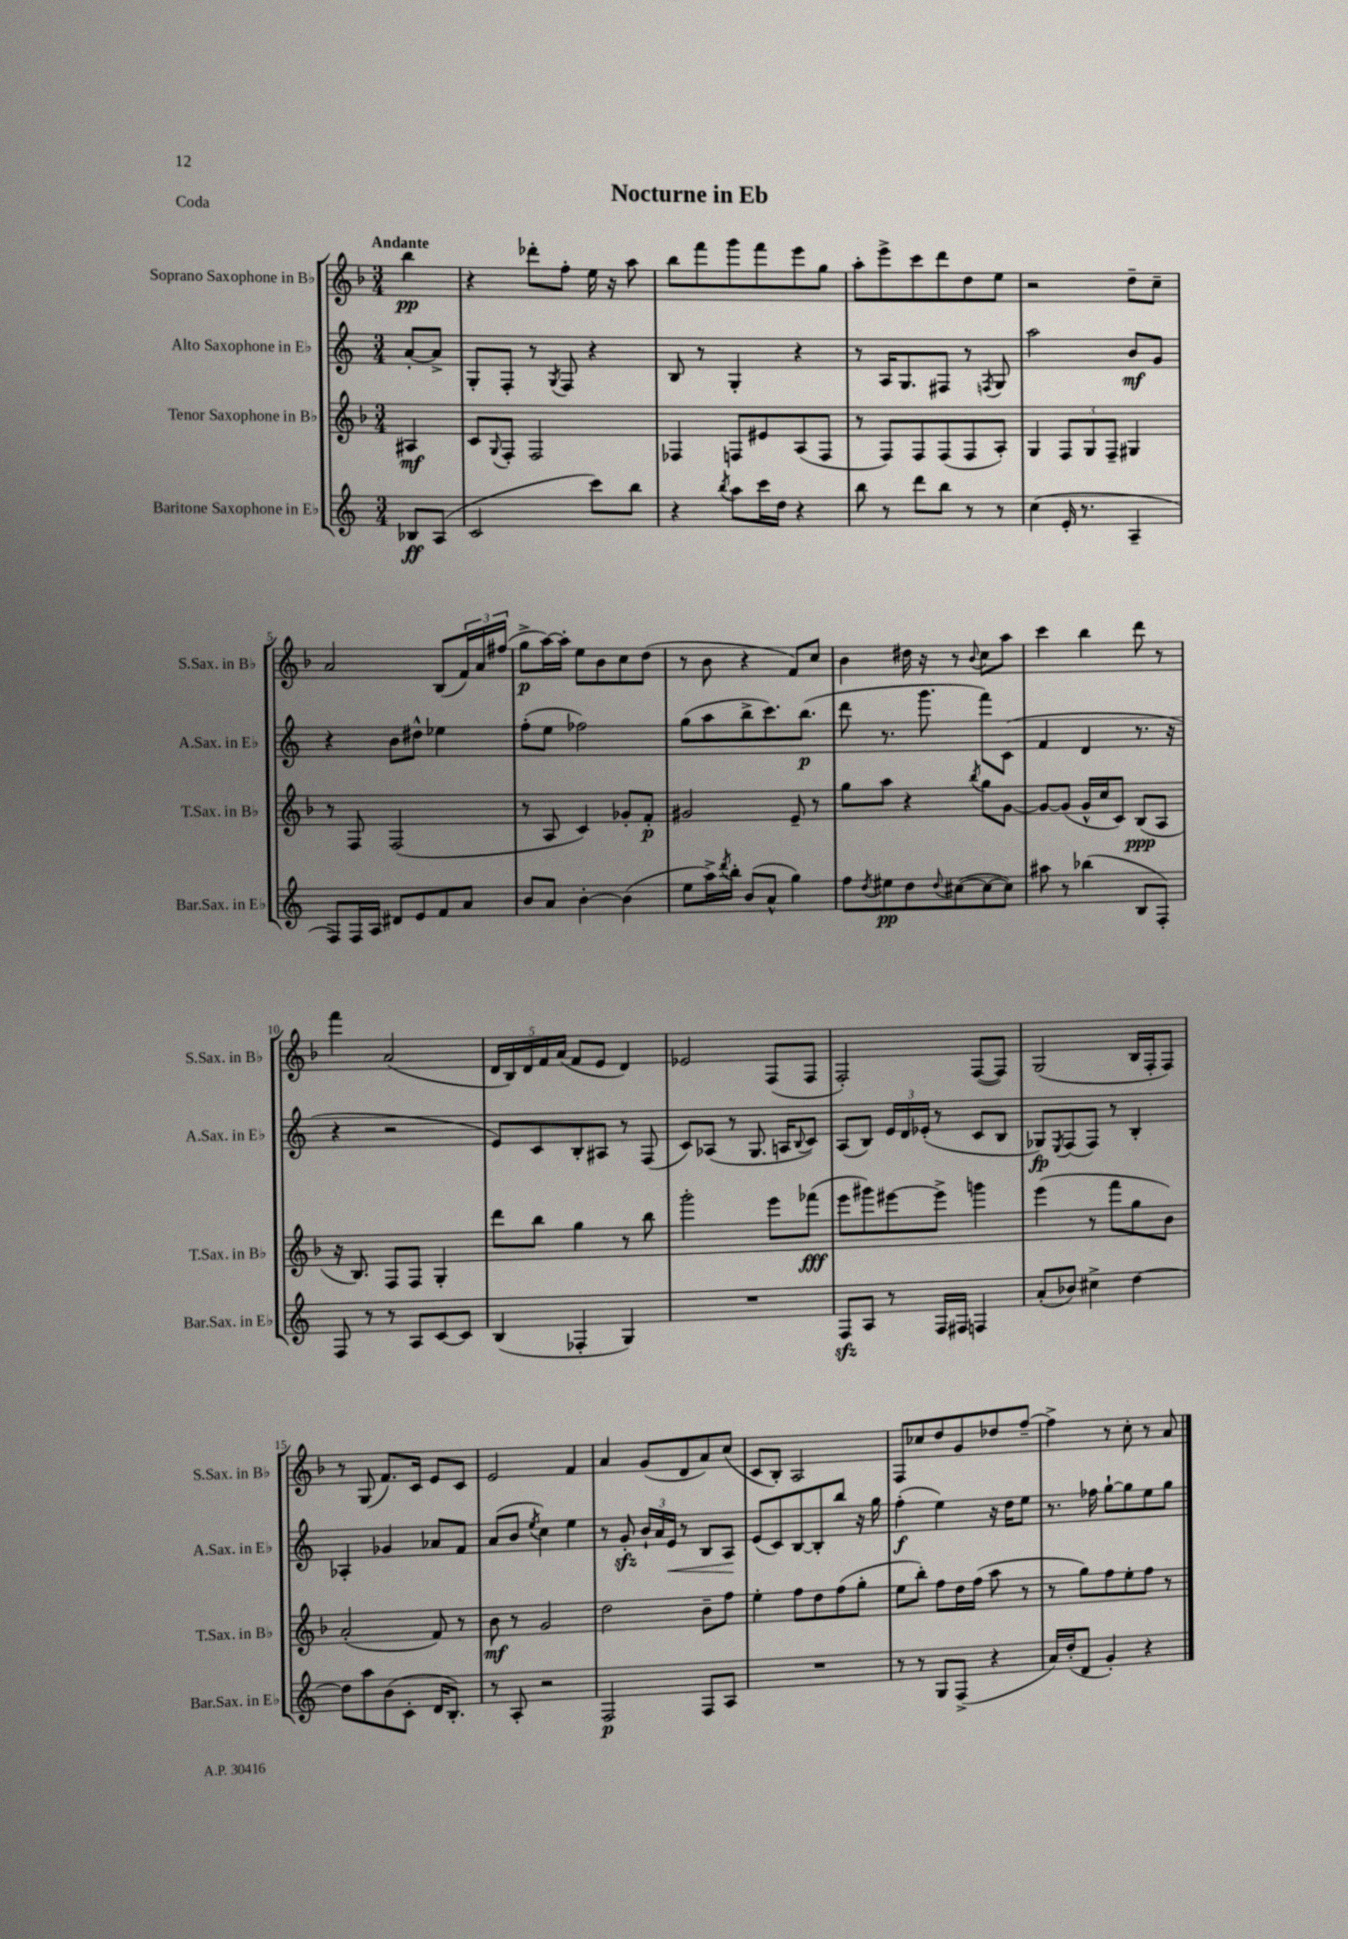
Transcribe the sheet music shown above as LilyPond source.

\header { title = "Nocturne in Eb" piece = "Coda" }
<<
\new StaffGroup <<
\new Staff = "s0" \with { instrumentName = "Soprano Saxophone in Bb" shortInstrumentName = "S.Sax. in Bb" } {
    \clef treble \key f \major \numericTimeSignature \time 3/4 \partial 4 \tempo "Andante"
    bes''4\pp |
    r4 des'''8-. f''8-. e''16 r16 a''8 |
    bes''8 f'''8 g'''8 f'''8 e'''8 g''8 |
    a''8-. e'''8-> c'''8 d'''8 d''8 e''8 |
    r2 d''8-- c''8-- |
    a'2 bes8( \tuplet 3/2 { f'16) a'16 fis''16( } |
    g''8->\p a''16~) a''16-. e''8 bes'8 c''8 d''8( |
    r8 bes'8 r4 f'8) c''8 |
    bes'4 dis''16 r16 r8 \appoggiatura { bes'8 } c''8 a''8 |
    c'''4 bes''4 d'''8 r8 |
    f'''4 a'2( |
    \tuplet 5/4 { d'16 bes16) d'16 f'16 a'16( } f'8 e'8 d'4) |
    ees'2 f8( f8 |
    f2-.) f8~( f8) |
    g2( bes16 f16-. f8) |
    r8 g8( f'8.) c'16 e'8 c'8 |
    e'2 f'4 |
    a'4 g'8( d'8 a'8) c''8( |
    c'8 bes8-.) a2 |
    f8 ces''8 d''8 g'8 des''8 f''8~-- |
    f''4-> r8 c''8-. r8 a'8 \bar "|." |
}
\new Staff = "s1" \with { instrumentName = "Alto Saxophone in Eb" shortInstrumentName = "A.Sax. in Eb" } {
    \clef treble \key c \major \numericTimeSignature \time 3/4 \partial 4
    a'8~-. a'8-> |
    g8-. f8-. r8 \acciaccatura { g8 } f8 r4 |
    b8 r8 g4-. r4 |
    r8 a16 g8. fis8 r8 \acciaccatura { f8 } g8 |
    a''2 b'8\mf g'8 |
    r4 b'8 dis''8-^ ees''4 |
    f''8-.( e''8 fes''2) |
    g''8( a''8 b''8-> c'''8.) b''8.\p( |
    d'''8 r8. g'''8. f'''8) c'8( |
    f'4 d'4 r8. r16 |
    r4 r2 |
    e'8) c'8 b8-. ais8 r8 f8( |
    c'8) aes8( r8 g8. a16 \appoggiatura { b8 } c'8) |
    a8( b8) \tuplet 3/2 { e'16 d'16 ees'16-.( } r8 c'8 b8 |
    ges8\fp) \acciaccatura { e8 } f8( f8) r8 b4-. |
    aes4-. ges'4 aes'8 f'8 |
    a'8( b'8 \acciaccatura { e''8 } c''4) e''4 |
    r8 g'8-.\sfz \tuplet 3/2 { b'16-! a'16 e'16\< } r8 b8 a8\! |
    e'8( c'8) b8~ b8-. b''8 r16 g''16 |
    f''4-.\f( e''4) r16 d''16 e''8 |
    r8. fes''16 g''8~-! g''8 e''8 g''8 \bar "|." |
}
\new Staff = "s2" \with { instrumentName = "Tenor Saxophone in Bb" shortInstrumentName = "T.Sax. in Bb" } {
    \clef treble \key f \major \numericTimeSignature \time 3/4 \partial 4
    ais4\mf |
    c'8 \appoggiatura { g8 } f8-. f2 |
    fes4 f8 eis'8 a8( f8 |
    r8 f8) f8 f8( f8 a8-.) |
    g4 \tuplet 3/2 { f8 g8 f8-- } gis4 |
    r8 f8 f2( |
    r8 a8 c'4) ges'8-. f'8-.\p |
    gis'2 e'8-- r8 |
    g''8 a''8 r4 \acciaccatura { bes''8 } g''8 g'8~ |
    g'8~ g'8( g'16-^ c''16 c'8) bes8\ppp( a8 |
    r16 bes8.) f8 f8 g4-. |
    d'''8 bes''8 g''4 r8 bes''8 |
    g'''2-. e'''8 fes'''8\fff( |
    e'''8 gis'''8) eis'''8~ eis'''8-> g'''4 |
    e'''4( r8 f'''8 g''8 bes'8) |
    a'2-.( f'8) r8 |
    bes'8\mf r8 g'2 |
    d''2 bes'8-- f''8 |
    e''4-. f''8 d''8 f''8( g''8-. |
    e''8 bes''8-.) f''8 d''16 f''16( a''8 r8 |
    r8 g''8) f''8 e''8-. f''8 r8 \bar "|." |
}
\new Staff = "s3" \with { instrumentName = "Baritone Saxophone in Eb" shortInstrumentName = "Bar.Sax. in Eb" } {
    \clef treble \key c \major \numericTimeSignature \time 3/4 \partial 4
    bes8\ff a8( |
    c'2 c'''8) b''8 |
    r4 \acciaccatura { b''8 } a''8 c'''16 d''16 r4 |
    b''8 r8 d'''8 b''8 r8 r8 |
    c''4( e'16-. r8. a4-- |
    f8) f16 a16 dis'8 e'8 f'8 a'8 |
    b'8 a'8 b'4~-. b'4( |
    e''8 a''16->) \acciaccatura { d'''8 } b''16-. b'8( a'8-^ g''4) |
    f''8 \acciaccatura { d''8 } eis''8\pp d''8 \appoggiatura { d''8 } cis''8~( cis''8~ cis''8) |
    ais''8 r8 bes''4( b8 f8-.) |
    f8 r8 r8 a8 c'8~ c'8 |
    b4( fes4-. g4) |
    R2. |
    f8\sfz a8 r8 f16 fis16 f4 |
    a'8-.( bes'8) cis''4-> d''4~ |
    d''8 a''8 b'8( c'8-. d'16 b8.-.) |
    r8 a8-. r2 |
    f2\p f8 a8 |
    R2. |
    r8 r8 g8 f8->( r4 |
    a'16) d''16-.( d'8 g'4-.) r4 \bar "|." |
}
>>
>>
